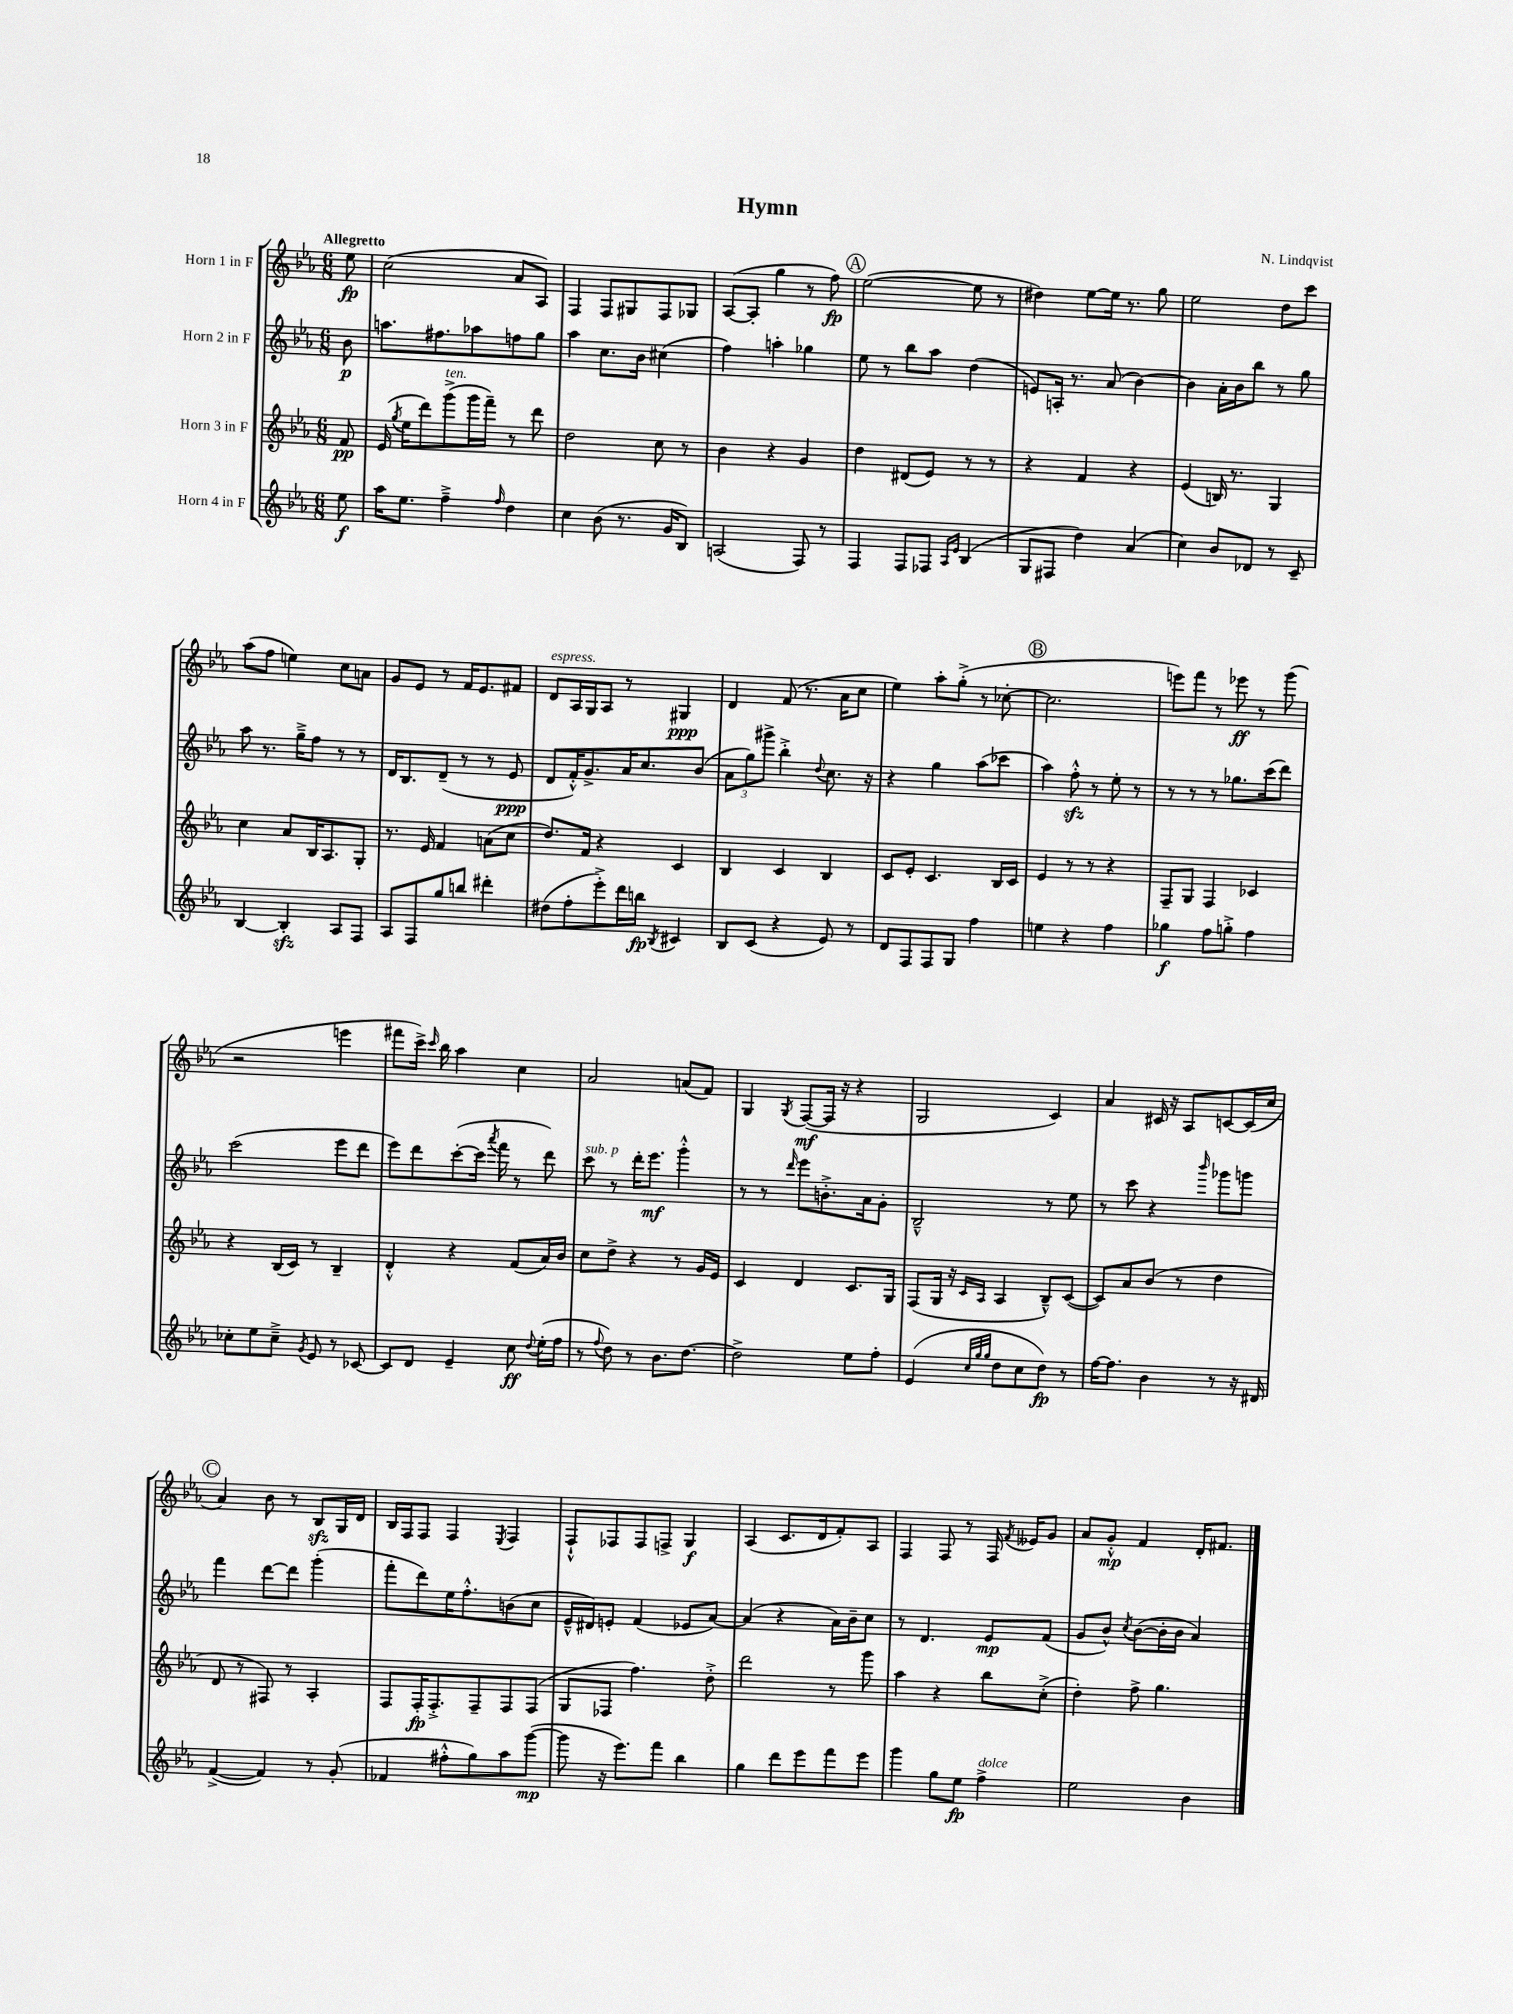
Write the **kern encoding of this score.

**kern	**dynam	**kern	**dynam	**kern	**dynam	**kern	**dynam
*part4	*part4	*part3	*part3	*part2	*part2	*part1	*part1
*staff4	*staff4	*staff3	*staff3	*staff2	*staff2	*staff1	*staff1
*I"Horn 4 in F	*	*I"Horn 3 in F	*	*I"Horn 2 in F	*	*I"Horn 1 in F	*
*clefG2	*	*clefG2	*	*clefG2	*	*clefG2	*
*k[b-e-a-]	*	*k[b-e-a-]	*	*k[b-e-a-]	*	*k[b-e-a-]	*
*M6/8	*	*M6/8	*	*M6/8	*	*M6/8	*
=	=	=	=	=	=	=	=
!	!	!	!	!	!	!LO:TX:a:B:t=Allegretto	!
8ee-\	f	8f/	pp	8b-\	p	8ee-\	fp
=1	=1	=1	=1	=1	=1	=1	=1
16aa-\KL	.	(16e-/	.	8.aan\L	.	(2cc\	.
.	.	8qgg/	.	.	.	.	.
8.ee-\J	.	16ee-\KL	.	.	.	.	.
.	.	8ddd\)	.	.	.	.	.
.	.	.	.	8.ff#X\	.	.	.
!	!	!LO:TX:a:i:t=ten.	!	!	!	!	!
4ff~^\	.	(8ggg^\	.	.	.	.	.
.	.	16ggg\L	.	8aa-X\	.	.	.
.	.	16fff~\JJ)	.	.	.	.	.
16qqff/	.	.	.	.	.	.	.
4dd\	.	8r	.	8ffn\	.	8a-/L	.
.	.	8ddd\	.	8gg\J	.	8A-/J)	.
=2	=2	=2	=2	=2	=2	=2	=2
4cc\	.	2dd\	.	4aa-\	.	4F/	.
(8b-\	.	.	.	8.cc\L	.	8F/L	.
8.r	.	.	.	.	.	8G#X/	.
.	.	.	.	16b-\Jk	.	.	.
.	.	8cc\	.	(4cc#X\	.	8F/	.
16g/KL	.	.	.	.	.	.	.
8B-/J)	.	8r	.	.	.	8G-X/J	.
=3	=3	=3	=3	=3	=3	=3	=3
(2An/	.	4b-\	.	4ff\)	.	([8A-/L	.
.	.	.	.	.	.	8A-'/J]	.
.	.	4r	.	4aan'\	.	4gg\	.
8F/)	.	4g/	.	4gg-X\	.	8r	.
8r	.	.	.	.	.	8ff\)	fp
!!LO:REH:place=s1:t=A
=4	=4	=4	=4	=4	=4	=4	=4
4F/	.	4dd\	.	8ee-\	.	([2ee-\	.
.	.	.	.	8r	.	.	.
8F/L	.	(8d#X/L	.	8bb-\L	.	.	.
8F-X/J	.	8e-/J)	.	8aa-\J	.	.	.
16qqA-/LL	.	.	.	.	.	.	.
16qqe-/JJ	.	.	.	.	.	.	.
(4B-/	.	8r	.	(4dd\	.	8ee-\]	.
.	.	8r	.	.	.	8r	.
=5	=5	=5	=5	=5	=5	=5	=5
8G/L	.	4r	.	8en/L)	.	4dd#X\)	.
8F#X/J	.	.	.	16An'/Jk	.	.	.
.	.	.	.	8.r	.	.	.
4dd\)	.	4f/	.	.	.	[8ee-\L	.
.	.	.	.	(8a-/	.	16ee-\Jk]	.
.	.	.	.	.	.	8.r	.
(4a-/	.	4r	.	[4b-\)	.	.	.
.	.	.	.	.	.	8gg\	.
=6	=6	=6	=6	=6	=6	=6	=6
4cc\)	.	(4e-/	.	4b-\]	.	2ee-\	.
8b-/L	.	16Bn/)	.	16a-'\LL	.	.	.
.	.	8.r	.	16b-\J	.	.	.
8d-X/J	.	.	.	8bb-\J	.	.	.
8r	.	4G/	.	8r	.	8dd\L	.
8c~/	.	.	.	8gg\	.	8ccc\J	.
!!LO:LB:g=z
=7	=7	=7	=7	=7	=7	=7	=7
[4B-/	.	4cc\	.	8aa-\	.	(8aa-\L	.
.	.	.	.	8.r	.	8ff\J	.
4B-zz'/]	.	8a-/L	.	.	.	4een\)	.
.	.	.	.	16gg~^\KL	.	.	.
.	.	16B-/K	.	8ff\J	.	.	.
.	.	8.A-/	.	.	.	.	.
8A-/L	.	.	.	8r	.	8cc\L	.
8F/J	.	8G'/J	.	8r	.	8an\J	.
=8	=8	=8	=8	=8	=8	=8	=8
8A-/L	.	8.r	.	16d/KL	.	8g/L	.
.	.	.	.	8.B-/	.	.	.
8F/	.	.	.	.	.	8e-/J	.
.	.	16e-/	.	.	.	.	.
8gg/	.	4f/	.	(8d~/J	.	8r	.
8bbn/J	.	.	.	8r	.	16f/KL	.
.	.	.	.	.	.	8.e-/	.
4ddd#X'\	.	(8an\L	.	8r	.	.	.
.	.	8cc\J	.	8e-/	ppp	8f#X/J	.
=9	=9	=9	=9	=9	=9	=9	=9
!	!	!	!	!	!	!LO:TX:a:i:t=espress.	!
(8dd#X\L	.	8.dd/L)	.	8d/L	.	8d/L	.
8ff'\	.	.	.	16f'^^/K)	.	16A-/L	.
.	.	16f/Jk	.	8.g^/	.	16G/J	.
8eee-'^\)	.	4r	.	.	.	8A-/J	.
16ddd\L	.	.	.	16a-/K	.	8r	.
16bbn\JJ	fp	.	.	8.cc/	.	.	.
8qB-/	.	.	.	.	.	.	.
4c#X/	.	4c/	.	.	.	4G#X/	ppp
.	.	.	.	(8b-/J	.	.	.
=10	=10	=10	=10	=10	=10	=10	=10
8B-/L	.	4B-/	.	12a-\L	.	4d/	.
.	.	.	.	12gg\)	.	.	.
(8c/J	.	.	.	.	.	.	.
.	.	.	.	12ggg#X^\J	.	.	.
4r	.	4c/	.	4bb-'^\	.	(8f/	.
.	.	.	.	.	.	8.r	.
.	.	.	.	8qqdd/	.	.	.
8e-/)	.	4B-/	.	8.cc\	.	.	.
.	.	.	.	.	.	16a-\KL	.
8r	.	.	.	.	.	8cc\J	.
.	.	.	.	16r	.	.	.
=11	=11	=11	=11	=11	=11	=11	=11
8d/L	.	8c/L	.	4r	.	4ee-\)	.
8F/	.	8e-'/J	.	.	.	.	.
8F/	.	4.c/	.	4gg\	.	8aa-'\L	.
8G/J	.	.	.	.	.	(8gg'^\J	.
4ff\	.	.	.	(8aa-\L	.	8r	.
.	.	16B-/LL	.	8ccc-X\J	.	[8cc-X'\	.
.	.	16c/JJ	.	.	.	.	.
!!LO:REH:place=s1:t=B
=12	=12	=12	=12	=12	=12	=12	=12
4een\	.	4e-/	.	4aa-\)	.	2.cc-\]	.
4r	.	8r	.	8ffzz'^^\	.	.	.
.	.	8r	.	8r	.	.	.
4ff\	.	4r	.	8ee-'\	.	.	.
.	.	.	.	8r	.	.	.
=13	=13	=13	=13	=13	=13	=13	=13
4gg-X\	f	8F~/L	.	8r	.	8eeen\L)	.
.	.	8G/J	.	8r	.	8fff\J	.
8ff\L	.	4F/	.	8r	.	8r	.
8ggn'^\J	.	.	.	8.gg-X\L	.	8eee-X\	ff
4ff\	.	4c-X/	.	.	.	8r	.
.	.	.	.	(16ccc\k	.	.	.
.	.	.	.	8ddd\J)	.	(8ggg\	.
!!LO:LB:g=z
=14	=14	=14	=14	=14	=14	=14	=14
8cc-X'\L	.	4r	.	(2ccc\	.	2r	.
8ee-\	.	.	.	.	.	.	.
8cc-~^\J	.	(16B-/LL	.	.	.	.	.
.	.	16c/JJ)	.	.	.	.	.
8qg/	.	.	.	.	.	.	.
8e-/	.	8r	.	.	.	.	.
8r	.	4B-~/	.	8eee-\L	.	4eeen\	.
[8c-X/	.	.	.	8ddd\J	.	.	.
=15	=15	=15	=15	=15	=15	=15	=15
8c-/L]	.	4d'^^/	.	8eee-\L)	.	8fff#X\L	.
8d/J	.	.	.	8ddd\	.	16ccc^\Jk)	.
.	.	.	.	.	.	16qqccc/	.
.	.	.	.	.	.	16bb-\	.
4e-~/	.	4r	.	([8ccc'\	.	4aa-\	.
.	.	.	.	16ccc\Jk]	.	.	.
.	.	.	.	8qaaa-/	.	.	.
.	.	.	.	16fff\	.	.	.
8cc\	ff	(8f/L	.	8r	.	4cc\	.
8qqdd/	.	.	.	.	.	.	.
(16ee-'\LL	.	16a-/L)	.	8ddd\)	.	.	.
16ff\JJ	.	16b-/JJ	.	.	.	.	.
=16	=16	=16	=16	=16	=16	=16	=16
!	!	!	!	!LO:TX:a:i:t=sub. p	!	!	!
8r	.	8cc\L	.	8ccc\	.	2a-/	.
8qqff/	.	.	.	.	.	.	.
8dd\)	.	8dd^\J	.	8r	.	.	.
8r	.	4r	.	16ddd'\KL	.	.	.
.	.	.	.	8.eee-\J	mf	.	.
8.b-\L	.	.	.	.	.	.	.
.	.	8r	.	4ggg'^^\	.	(8an/L	.
[8.dd\J	.	.	.	.	.	.	.
.	.	16g/LL	.	.	.	8f/J)	.
.	.	16e-/JJ	.	.	.	.	.
=17	=17	=17	=17	=17	=17	=17	=17
2dd^\]	.	4c/	.	8r	.	4G/	.
.	.	.	.	8r	.	.	.
.	.	.	.	16qqddd/	.	8qG/	.
.	.	4d/	.	8eee-\L	.	([8F/L	mf
.	.	.	.	8.bn'^\	.	16F/Jk]	.
.	.	.	.	.	.	16r	.
8ee-\L	.	8.c/L	.	.	.	4r	.
.	.	.	.	16a-\k	.	.	.
8ff'\J	.	.	.	8g'\J	.	.	.
.	.	16G/Jk	.	.	.	.	.
=18	=18	=18	=18	=18	=18	=18	=18
(4e-/	.	(8F/L	.	2B-~^^/	.	2G/	.
.	.	16G/Jk	.	.	.	.	.
.	.	16r	.	.	.	.	.
32qqcc/LLL	.	.	.	.	.	.	.
32qqgg/	.	16qqc/LL	.	.	.	.	.
32qqgg/JJJ	.	16qqA-/JJ	.	.	.	.	.
8dd\L	.	4A-/	.	.	.	.	.
8cc\	.	.	.	.	.	.	.
8dd\J)	fp	8B-~^^/L)	.	8r	.	4c/)	.
8r	.	([8c/J	.	8ee-\	.	.	.
=19	=19	=19	=19	=19	=19	=19	=19
[16ff\KL	.	8c/L])	.	8r	.	4a-/	.
8.ff\J]	.	.	.	.	.	.	.
.	.	8a-/	.	8ccc\	.	.	.
4b-\	.	(8b-/J	.	4r	.	16c#X/	.
.	.	.	.	.	.	16r	.
.	.	8r	.	.	.	8A-/L	.
.	.	.	.	16qqbbb-/	.	.	.
8r	.	4dd\	.	8ggg-X\L	.	[8cn/	.
16r	.	.	.	8gggn\J	.	(16c/L]	.
16d#X/	.	.	.	.	.	16cc/JJ	.
!!LO:LB:g=z
!!LO:REH:place=s1:t=C
=20	=20	=20	=20	=20	=20	=20	=20
([4f^/	.	8d/	.	4fff\	.	4a-/)	.
.	.	8r	.	.	.	.	.
4f/])	.	8F#X/)	.	[8ddd\L	.	8b-\	.
.	.	8r	.	8ddd\J]	.	8r	.
8r	.	4A-'/	.	(4ggg'\	.	8B-zz/L	.
(8g'/	.	.	.	.	.	16G/L	.
.	.	.	.	.	.	16d/JJ	.
=21	=21	=21	=21	=21	=21	=21	=21
4f-X/	.	8F/L	.	8fff'\L	.	16B-/LL	.
.	.	.	.	.	.	16F/J	.
.	.	16F'/K	fp	8ddd\)	.	8F/J	.
.	.	8.F'^/	.	.	.	.	.
8ff#X'^^\L	.	.	.	16ee-\K	.	4F/	.
.	.	.	.	8.ff'^^\	.	.	.
8gg\)	.	8F~/	.	.	.	.	.
.	.	.	.	.	.	8qE-/	.
8aa-\	.	8F/	.	(8bn\	.	4F/	.
([8ggg\J	mp	(8F/J	.	8cc\J	.	.	.
=22	=22	=22	=22	=22	=22	=22	=22
8ggg\]	.	8G/L	.	16e-~^^/LL	.	8F`^^/L	.
.	.	.	.	16d#X/J)	.	.	.
16r	.	8F-X/J	.	8en'/J	.	8F-X/	.
8.eee-\L)	.	.	.	.	.	.	.
.	.	4.ff\)	.	(4f/	.	8F-/	.
8fff\J	.	.	.	.	.	8Fn^/J	.
4bb-\	.	.	.	8e-X/L	.	4G/	f
.	.	8dd'^\	.	[8a-/J)	.	.	.
=23	=23	=23	=23	=23	=23	=23	=23
4gg\	.	2ddd\	.	(4a-/]	.	(4A-/	.
8ddd\L	.	.	.	4r	.	8.c/L	.
8eee-\	.	.	.	.	.	.	.
.	.	.	.	.	.	16d/k	.
8fff\	.	8r	.	16a-\LL)	.	8f'/)	.
.	.	.	.	16b-~\J	.	.	.
8eee-\J	.	8ggg\	.	8cc\J	.	8A-/J	.
=24	=24	=24	=24	=24	=24	=24	=24
4ggg\	.	4aa-\	.	8r	.	4F/	.
.	.	.	.	4.d/	.	.	.
8gg\L	.	4r	.	.	.	8F/	.
8ee-\J	fp	.	.	.	.	8r	.
!LO:TX:a:i:t=dolce	!	!	!	!	!	!	!
4ff^\	.	8bb-\L	.	8e-/L	mp	16F/	.
.	.	.	.	.	.	8qf/	.
.	.	.	.	.	.	16e--X/KL	.
.	.	(8cc'^\J	.	(8f/J	.	8g/J	.
=25	=25	=25	=25	=25	=25	=25	=25
2ee-\	.	4dd'\)	.	8g/L	.	8a-/L	.
.	.	.	.	8b-^^/J)	.	8g'^^/J	mp
.	.	.	.	8qcc/	.	.	.
.	.	8ff^\	.	([8b-\L	.	4f/	.
.	.	4.gg\	.	16b-'\L]	.	.	.
.	.	.	.	16b-\JJ	.	.	.
4b-\	.	.	.	4a-/)	.	16d'/KL	.
.	.	.	.	.	.	8.f#X/J	.
==	==	==	==	==	==	==	==
*-	*-	*-	*-	*-	*-	*-	*-
